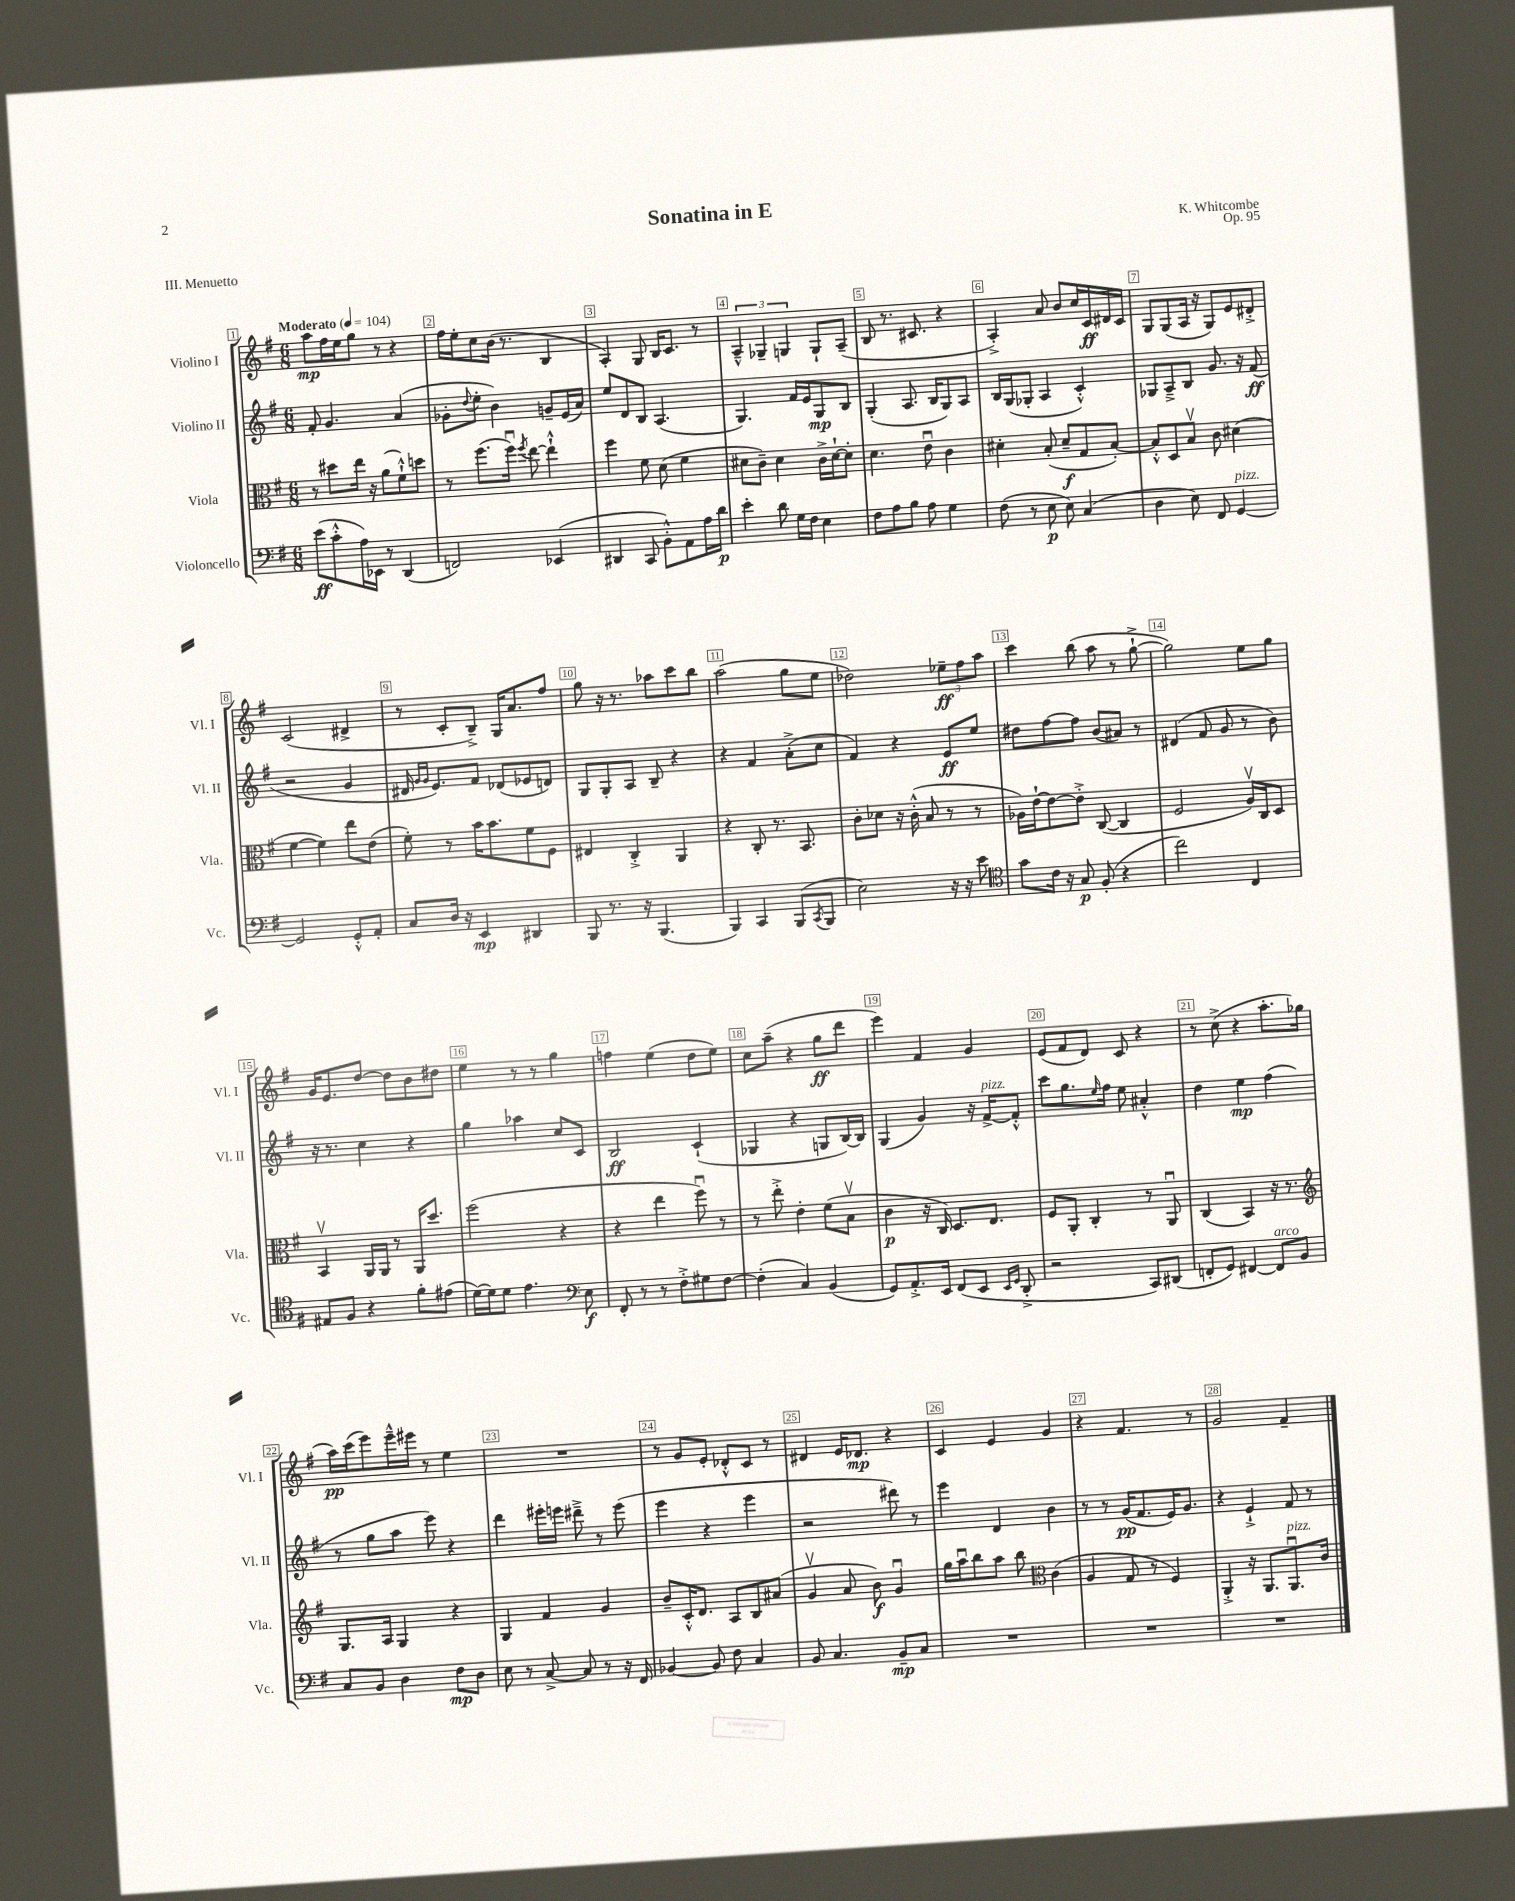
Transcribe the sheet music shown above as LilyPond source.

\header { title = "Sonatina in E" composer = "K. Whitcombe" opus = "Op. 95" piece = "III. Menuetto" }
<<
\new StaffGroup <<
\new Staff = "s0" \with { instrumentName = "Violino I" shortInstrumentName = "Vl. I" } {
    \clef treble \key g \major \numericTimeSignature \time 6/8 \tempo "Moderato" 4 = 104
    a''8\mp fis''16 e''16 g''8 r8 r4 |
    fis''16 e''16-. c''8 b'16( r8. b4 |
    a4-.) g8 b16 c'8. r8 |
    \tuplet 3/2 { a4---^ ges4-- g4 } g8-! a8--( |
    b8 r8. cis'8. r4 |
    a4-.->) a'8 b'8 c''16 c'16\ff dis'16 c'16 |
    g8 g8( a16 r16 g8) e'8 dis'8-.-> |
    c'2( dis'4-> |
    r8 c'8-. b8--->) g16 a'8. fis''8 |
    g''8 r16 r8. aes''8 c'''8 b''8 |
    a''2( g''8 e''8 |
    des''2) \tuplet 3/2 { ees''8--\ff fis''8 a''8 } |
    c'''4 b''8( a''8 r8 g''8~-!-> |
    g''2) e''8 g''8 |
    g'16 e'8. d''8~ d''8 b'8 dis''8 |
    e''4 r8 r8 g''4 |
    f''4 e''4( d''8 e''8) |
    c''8 a''8--( r4 g''8\ff d'''8 |
    e'''4) fis'4 g'4 |
    e'8( fis'8 d'8) c'8 r4 |
    r8 c''8->( r4 a''8.-. ges''16 |
    a''16\pp) c'''16( e'''8) e'''16---^ eis'''16 r8 e''4 |
    R2. |
    r8 g'8 e'8-. des'8-.-^ c'8 r8 |
    dis'4 e'16 des'8.\mp r4 |
    c'4 e'4 g'4 |
    r4 fis'4. r8 |
    g'2 fis'4-- \bar "|." |
}
\new Staff = "s1" \with { instrumentName = "Violino II" shortInstrumentName = "Vl. II" } {
    \clef treble \key g \major \numericTimeSignature \time 6/8
    fis'8-. g'4. a'4( |
    ges'8-. \appoggiatura { d''8 } e''8-. b'4) g'8-- e'16( a'16) |
    e''8 d'8 b8 a4.( |
    g4.) fis'16 e'16 g8\mp b8 |
    g4-.( a8. b16 g8) a8 |
    b16 g16( ges8-. a4 c'4-.-^) |
    ges8 a8---> b8 g'8. r16 fis'8\ff( |
    r2 g'4 |
    dis'16 \grace { g'16 g'16 } e'8.) fis'8 des'8( ees'8 d'8) |
    g8 g8-. a8 b8-- r4 |
    r4 fis'4 a'8-.->( c''8 |
    fis'4) r4 e'8\ff e''8 |
    dis''8 fis''8~ fis''8 b'8( ais'8) r8 |
    dis'4( fis'8 g'8 r8 b'8) |
    r16 r8. c''4 r4 |
    g''4 aes''4 c''8 c'8 |
    b2\ff c'4-!( |
    ges4 r4 g8 b16~) b16 |
    g4( g'4) r16 fis'16~->^\markup { \italic "pizz." } fis'8-.-^ |
    c'''8 g''8. \grace { e''16 } fis''16 e''8 ais'4-.-^ |
    d''4 e''4\mp fis''4( |
    r8 g''8 a''8 e'''8) r4 |
    d'''4 eis'''16-. e'''16 dis'''8---> r8 e'''8( |
    e'''4 r4 e'''4 |
    r2 dis'''8) r8 |
    e'''4 d'4 b'4 |
    r8 r8 g'16\pp( fis'8. e'16) g'8. |
    r4 e'4-!-> fis'8 r8 \bar "|." |
}
\new Staff = "s2" \with { instrumentName = "Viola" shortInstrumentName = "Vla." } {
    \clef alto \key g \major \numericTimeSignature \time 6/8
    r8 dis''8 e''16 r16 a'8( fis'8-!-^) d''8 |
    r8 fis''8.( fis''16\downbow) \acciaccatura { fis''8 } e''8~ e''4-!-^ |
    fis''4 fis'8 d'8( fis'4 |
    dis'8 c'8--) dis'4 c'16-> dis'16~-! dis'8-. |
    d'4. e'8\downbow c'4 |
    dis'4-. b8-.( dis'8--\f g8 b8~-.) |
    b8-.-^ d8 b8\upbow c'8 dis'4( |
    fis'4~ fis'4) e''8 e'8( |
    fis'8-.) r8 b'16 b'8. fis'8 fis8 |
    eis4 c4-.-> a,4 |
    r4 c8-. r8. b,8. |
    c'8-. des'8 r16 c'16-.-^( b8 r8 r8 |
    aes16) e'16~-! e'8~ e'8-.-> c8~( c4 |
    fis2 a16\upbow) c16 d8 |
    b,4\upbow a,16 a,16 r8 a,16 d''8. |
    fis''2( r4 |
    r4 e''4 fis''8\downbow) r8 |
    r8 e''8-.-> e'4-. fis'8( b8\upbow |
    c'4\p r16 c16) d8. e8. |
    fis8 a,8-. c4-. r8 a,8\downbow |
    c4( b,4) r16 r8. |
    \clef treble g8. a16 g4 r4 |
    g4 fis'4 g'4 |
    b'8-- c'16-.-^ d'8. a8 b8 ais'8( |
    g'4\upbow a'8 b'8\f) g'4\downbow |
    g''16 a''16\downbow b''8 a''8 b''8 \clef alto c'4( |
    a4 g8 r8 fis4) |
    a,4-.-> r16 a,8. a,8.\downbow^\markup { \italic "pizz." } c'16 \bar "|." |
}
\new Staff = "s3" \with { instrumentName = "Violoncello" shortInstrumentName = "Vc." } {
    \clef bass \key g \major \numericTimeSignature \time 6/8
    e'8\ff( c'8-.-^ a16) ees,16 r8 d,4( |
    f,2) ees,4( |
    dis,4 c,8 b,8-.-^) a,8 a16 d'16\p |
    e'4-. d'8 g16 fis16 e4 |
    fis8 a8 b8 a8 g4 |
    fis8( r8 e8\p e8) c4( |
    d4 e8) fis,8 g,4~^\markup { \italic "pizz." } |
    g,2 g,8-.-^ a,8-. |
    c8 d16 r16 e,4\mp dis,4 |
    b,,8 r8. r16 b,,4.( |
    b,,4) c,4 b,,8( \acciaccatura { c,8 } b,,8 |
    e2) r16 r16 e'8 |
    \clef tenor g'8 c'16 r16 g8\p fis8-.( r4 |
    c''2) c4 |
    eis8 fis8 r4 fis'8-. eis'8( |
    d'16~) d'16 d'8 e'4. \clef bass e8\f |
    fis,8-. r8 r8 fis8-.-> gis8 fis8~ |
    fis4-.( c4) b,4( |
    g,8) a,8.-.-> e,16 fis,8( e,8 \grace { e,16 g,16 } d,8-.-> |
    r2 c,8) dis,8( |
    f,8-. g,8) fis,4~ fis,8^\markup { \italic "arco" } b,8 |
    c8 b,8 d4 fis8\mp d8 |
    e8 r8 c8~-> c8 r8 r16 fis,16 |
    bes,4~ bes,8 fis8 c4 |
    b,8 c4. b,8--\mp c8 |
    R2. |
    R2. |
    R2. \bar "|." |
}
>>
>>
\layout { \context { \Score \override BarNumber.break-visibility = ##(#f #t #t) barNumberVisibility = #all-bar-numbers-visible \override BarNumber.stencil = #(make-stencil-boxer 0.1 0.3 ly:text-interface::print) } }
